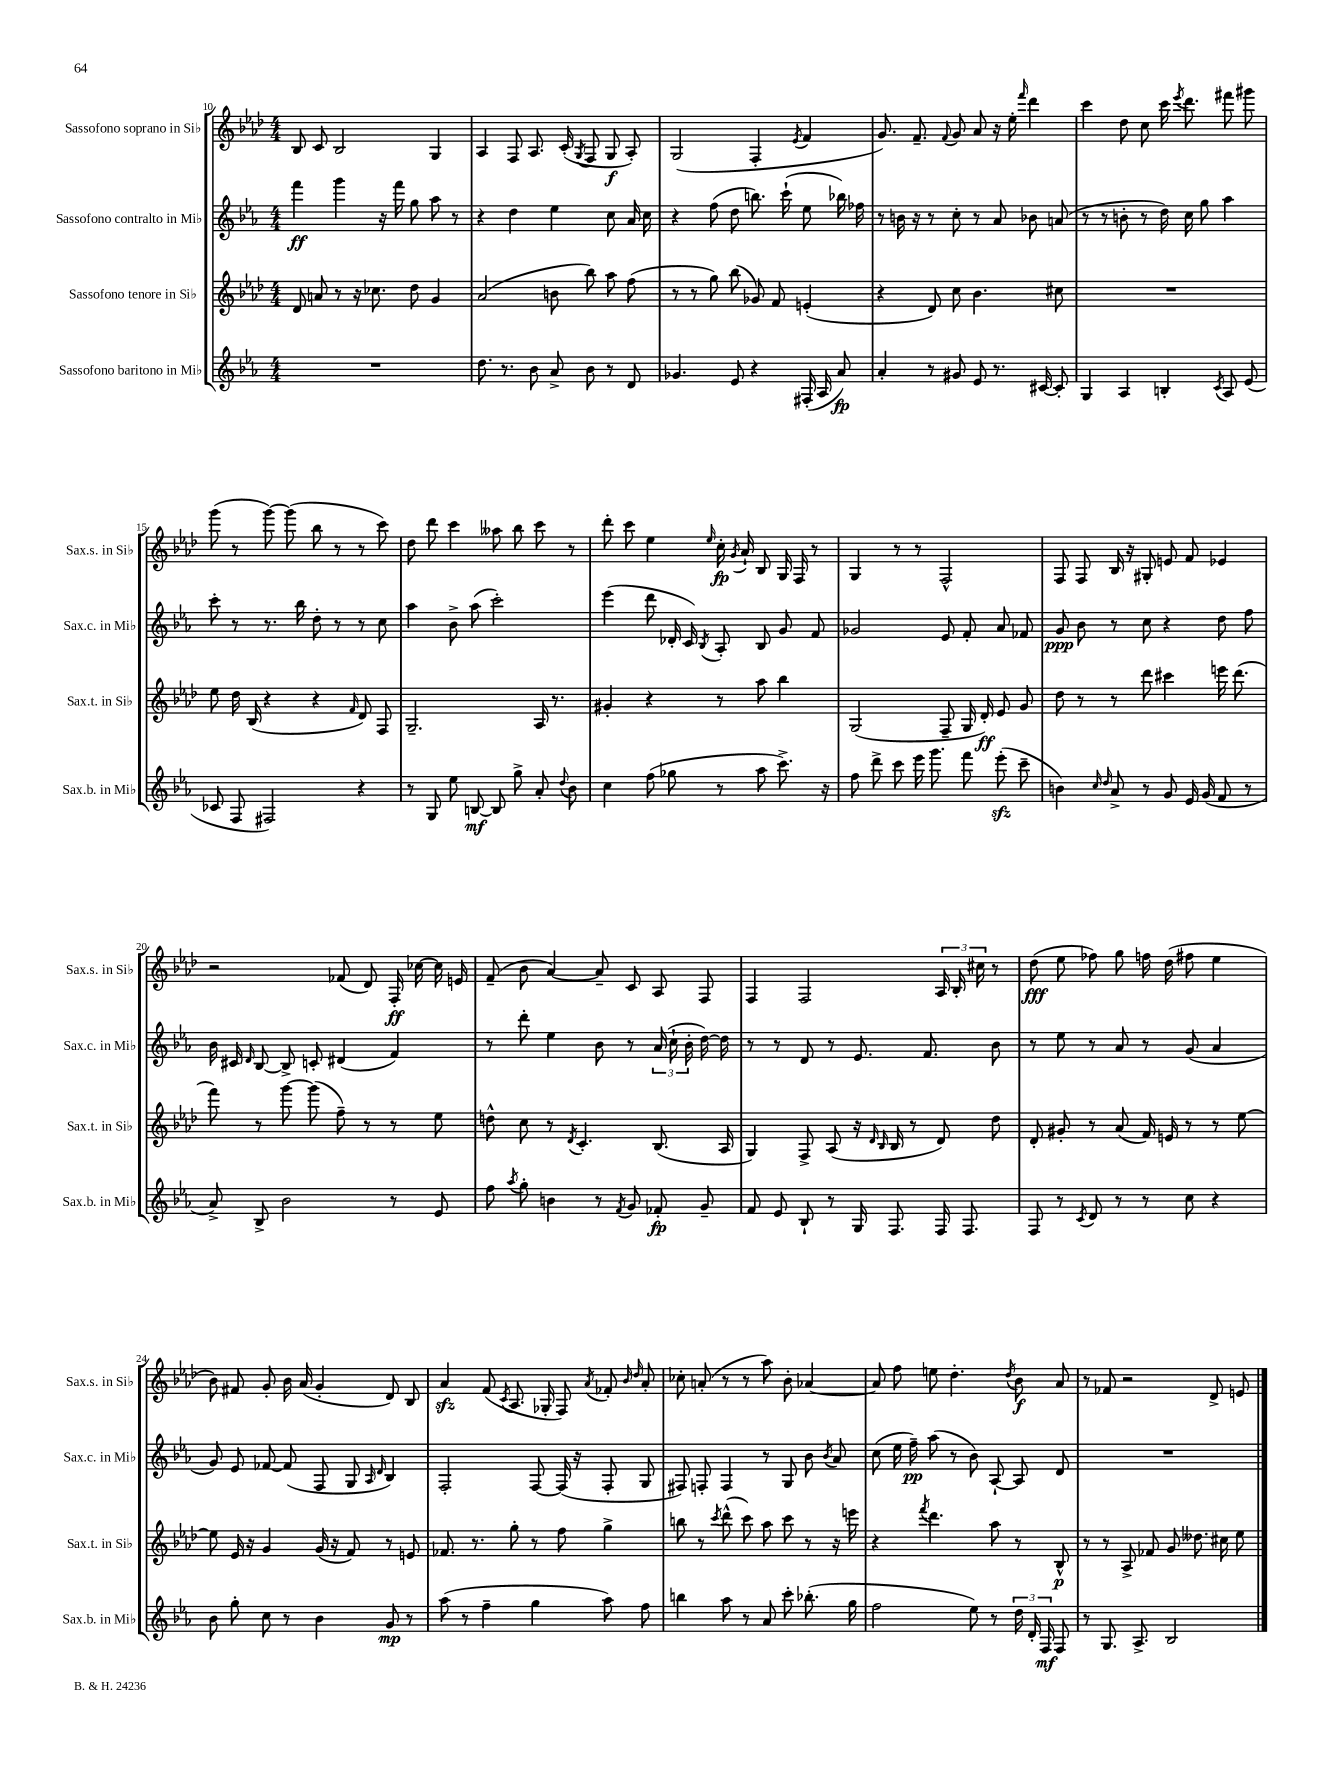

**kern	**dynam	**kern	**dynam	**kern	**dynam	**kern	**dynam
*part4	*part4	*part3	*part3	*part2	*part2	*part1	*part1
*staff4	*staff4	*staff3	*staff3	*staff2	*staff2	*staff1	*staff1
*I"Sassofono baritono in Mi♭	*	*I"Sassofono tenore in Si♭	*	*I"Sassofono contralto in Mi♭	*	*I"Sassofono soprano in Si♭	*
*I'Sax.b. in Mi♭	*	*I'Sax.t. in Si♭	*	*I'Sax.c. in Mi♭	*	*I'Sax.s. in Si♭	*
*clefG2	*	*clefG2	*	*clefG2	*	*clefG2	*
*k[b-e-a-]	*	*k[b-e-a-d-]	*	*k[b-e-a-]	*	*k[b-e-a-d-]	*
*M4/4	*	*M4/4	*	*M4/4	*	*M4/4	*
=10	=10	=10	=10	=10	=10	=10	=10
1r	.	8d-/	.	4fff\	ff	8B-/	.
.	.	8an/	.	.	.	8c/	.
.	.	8r	.	4ggg\	.	2B-/	.
.	.	16r	.	.	.	.	.
.	.	8.cc-X\	.	.	.	.	.
.	.	.	.	16r	.	.	.
.	.	.	.	16fff\	.	.	.
.	.	8dd-\	.	8gg\	.	.	.
.	.	4g/	.	8aa-\	.	4G/	.
.	.	.	.	8r	.	.	.
=11	=11	=11	=11	=11	=11	=11	=11
8.dd\	.	(2a-/	.	4r	.	4A-/	.
8.r	.	.	.	.	.	.	.
.	.	.	.	4dd\	.	8F/	.
8b-\	.	.	.	.	.	8.A-/	.
8a-^/	.	8bn\	.	4ee-\	.	.	.
.	.	.	.	.	.	(16c'/	.
.	.	.	.	.	.	8qG/	.
8b-\	.	8bb-\)	.	.	.	8F/	.
8r	.	8aa-\	.	8cc\	.	8G/	f
8d/	.	(8ff\	.	16a-/	.	8A-'/)	.
.	.	.	.	16cc\	.	.	.
=12	=12	=12	=12	=12	=12	=12	=12
4.g-X/	.	8r	.	4r	.	(2G/	.
.	.	8r	.	.	.	.	.
.	.	8gg\)	.	(8ff\	.	.	.
8e-/	.	(8bb-\	.	8dd\	.	.	.
4r	.	8g-X/)	.	8.bbn\)	.	4F'/	.
.	.	8f/	.	.	.	.	.
.	.	.	.	(16ccc`\	.	.	.
.	.	.	.	.	.	8qe-/	.
(16F#X'/	.	(4en'/	.	8ee-\	.	4f/	.
16A-/	.	.	.	.	.	.	.
8a-/)	fp	.	.	16bb-X\)	.	.	.
.	.	.	.	16ff-X\	.	.	.
=13	=13	=13	=13	=13	=13	=13	=13
4a-'/	.	4r	.	8r	.	8.g/)	.
.	.	.	.	16bn\	.	.	.
.	.	.	.	16r	.	8.f~/	.
8r	.	8d-/)	.	8r	.	.	.
.	.	.	.	.	.	8qqf/	.
8g#X/	.	8cc\	.	8cc'\	.	8g/	.
8e-/	.	4.b-\	.	8r	.	8a-/	.
8.r	.	.	.	8a-/	.	16r	.
.	.	.	.	.	.	16ee-'\	.
.	.	.	.	.	.	16qqfff/	.
.	.	.	.	8b-X\	.	4ddd-\	.
[16c#X/	.	.	.	.	.	.	.
8c#'/]	.	8cc#X\	.	(8an/	.	.	.
=14	=14	=14	=14	=14	=14	=14	=14
4G/	.	1r	.	8r	.	4ccc\	.
.	.	.	.	8r	.	.	.
4A-/	.	.	.	8bn'\	.	8dd-\	.
.	.	.	.	8r	.	8cc\	.
4Bn'/	.	.	.	16dd\)	.	16ccc\	.
.	.	.	.	.	.	8qeee-/	.
.	.	.	.	16cc\	.	8.ddd-\	.
.	.	.	.	8gg\	.	.	.
8qc/	.	.	.	.	.	.	.
8A-/	.	.	.	4aa-\	.	8fff#X\	.
(8e-/	.	.	.	.	.	8ggg#X\	.
!!LO:LB:g=z
=15	=15	=15	=15	=15	=15	=15	=15
8c-X/	.	8ee-\	.	8ccc'\	.	(8ggg\	.
8F/	.	16dd-\	.	8r	.	8r	.
.	.	(16B-/	.	.	.	.	.
2F#X/)	.	4r	.	8.r	.	[8ggg\)	.
.	.	.	.	.	.	(8ggg\]	.
.	.	.	.	16bb-\	.	.	.
.	.	4r	.	8dd'\	.	8bb-\	.
.	.	.	.	8r	.	8r	.
.	.	16qqf/	.	.	.	.	.
4r	.	8d-/)	.	8r	.	8r	.
.	.	8F/	.	8cc\	.	8ccc\)	.
=16	=16	=16	=16	=16	=16	=16	=16
8r	.	2.G~/	.	4aa-\	.	8dd-\	.
8G/	.	.	.	.	.	8ddd-\	.
8ee-\	.	.	.	8b-^\	.	4ccc\	.
[8Bn/	mf	.	.	(8aa-\	.	.	.
8B/]	.	.	.	2ccc'\)	.	8aa--X\	.
8gg^\	.	.	.	.	.	8bb-\	.
8a-'/	.	16A-/	.	.	.	8ccc\	.
.	.	8.r	.	.	.	.	.
8qqdd/	.	.	.	.	.	.	.
8b-\	.	.	.	.	.	8r	.
=17	=17	=17	=17	=17	=17	=17	=17
4cc\	.	4g#X'/	.	(4eee-\	.	8ddd-'\	.
.	.	.	.	.	.	8ccc\	.
(8ff\	.	4r	.	8ddd\	.	4ee-\	.
8gg-X\	.	.	.	16d-X'/	.	.	.
.	.	.	.	16c/)	.	.	.
.	.	.	.	8qB-/	.	16qqee-/	.
8r	.	8r	.	8A-'/	.	16cc'\	fp
.	.	.	.	.	.	8qg/	.
.	.	.	.	.	.	16a-`/	.
8aa-\	.	8aa-\	.	8B-/	.	8B-/	.
8.ccc^\)	.	4bb-\	.	8g/	.	16G/	.
.	.	.	.	.	.	16F/	.
.	.	.	.	8f/	.	8r	.
16r	.	.	.	.	.	.	.
=18	=18	=18	=18	=18	=18	=18	=18
8ff\	.	(2G/	.	2g-X/	.	4G/	.
8ddd^\	.	.	.	.	.	.	.
8ccc\	.	.	.	.	.	8r	.
16eee-\	.	.	.	.	.	8r	.
8.ggg\	.	.	.	.	.	.	.
.	.	8F~/	.	8e-/	.	2F^^/	.
8fff\	.	16G/	.	8f'/	.	.	.
.	.	16d-'/)	ff	.	.	.	.
(8eee-zz'\	.	8e-/	.	8a-/	.	.	.
8ccc~\	.	8g/	.	8f-X/	.	.	.
=19	=19	=19	=19	=19	=19	=19	=19
4bn\)	.	8dd-\	.	8g/	ppp	8F/	.
.	.	8r	.	8b-\	.	8F/	.
16qqcc/	.	.	.	.	.	.	.
16qqdd/	.	.	.	.	.	.	.
8a-^/	.	8r	.	8r	.	16B-/	.
.	.	.	.	.	.	16r	.
8r	.	8ddd-\	.	8cc\	.	8G#X'/	.
8g/	.	4ccc#X\	.	4r	.	8en/	.
16e-/	.	.	.	.	.	8f/	.
(16g/	.	.	.	.	.	.	.
8f/	.	16eeen\	.	8dd\	.	4e-X/	.
.	.	(8.ddd-\	.	.	.	.	.
8r	.	.	.	8ff\	.	.	.
!!LO:LB:g=z
=20	=20	=20	=20	=20	=20	=20	=20
8a-^/)	.	8fff\)	.	16b-\	.	2r	.
.	.	.	.	16c#X/	.	.	.
.	.	.	.	16qqd/	.	.	.
8B-^/	.	8r	.	[8B-/	.	.	.
2b-\	.	[8ggg\	.	8B-^/]	.	.	.
.	.	(8ggg\]	.	8cn'/	.	.	.
.	.	8ff~\)	.	(4d#X/	.	(8f-X/	.
.	.	8r	.	.	.	8d-/)	.
8r	.	8r	.	4f/)	.	16F'/	ff
.	.	.	.	.	.	[16cc-X\	.
8e-/	.	8ee-\	.	.	.	16cc-\]	.
.	.	.	.	.	.	16en/	.
=21	=21	=21	=21	=21	=21	=21	=21
8ff\	.	8ddn^^\	.	8r	.	(8f~/	.
8qaa-/	.	.	.	.	.	.	.
8gg'\	.	8cc\	.	8ddd'\	.	8b-\	.
4bn\	.	8r	.	4ee-\	.	[4a-/)	.
.	.	8qd-/	.	.	.	.	.
.	.	4.c'/	.	.	.	.	.
8r	.	.	.	8b-\	.	8a-~/]	.
8qf/	.	.	.	.	.	.	.
8g/	.	.	.	8r	.	8c/	.
8f-X'/	fp	(8.B-/	.	(24a-/	.	8A-/	.
.	.	.	.	24cc`\	.	.	.
.	.	.	.	24b-'\	.	.	.
8g~/	.	.	.	[16dd\)	.	8F/	.
.	.	16A-/	.	16dd\]	.	.	.
=22	=22	=22	=22	=22	=22	=22	=22
8f/	.	4G/)	.	8r	.	4F/	.
8e-/	.	.	.	8r	.	.	.
8B-`/	.	8F^/	.	8d/	.	2F/	.
8r	.	(8A-/	.	8r	.	.	.
16G/	.	16r	.	8.e-/	.	.	.
.	.	16qqd-/	.	.	.	.	.
.	.	16qqB-/	.	.	.	.	.
8.F/	.	16B-/	.	.	.	.	.
.	.	8r	.	.	.	.	.
.	.	.	.	8.f/	.	.	.
16F/	.	8d-/)	.	.	.	24A-/	.
.	.	.	.	.	.	24B-'/	.
8.F/	.	.	.	.	.	.	.
.	.	.	.	.	.	24cc#X\	.
.	.	8dd-\	.	8b-\	.	8r	.
=23	=23	=23	=23	=23	=23	=23	=23
8F/	.	8d-'/	.	8r	.	(8dd-\	fff
8r	.	8g#X'/	.	8ee-\	.	8ee-\	.
8qc/	.	.	.	.	.	.	.
8d/	.	8r	.	8r	.	8ff-X\)	.
8r	.	(8a-/	.	8a-/	.	8gg\	.
8r	.	16f/)	.	8r	.	16ffn\	.
.	.	16en/	.	.	.	(16dd-\	.
8cc\	.	8r	.	(8g/	.	8ff#X\	.
4r	.	8r	.	4a-/	.	4ee-\	.
.	.	[8ee-\	.	.	.	.	.
!!LO:LB:g=z
=24	=24	=24	=24	=24	=24	=24	=24
8b-\	.	8ee-\]	.	8g/)	.	8b-\)	.
8gg'\	.	16e-/	.	8e-/	.	8f#X/	.
.	.	16r	.	.	.	.	.
8cc\	.	4g/	.	[8f-X/	.	8g'/	.
8r	.	.	.	(8f-/]	.	16b-\	.
.	.	.	.	.	.	(16a-/	.
4b-\	.	(16g/	.	8F/	.	4g'/	.
.	.	16r	.	.	.	.	.
.	.	8f/)	.	8G/	.	.	.
.	.	.	.	16qqA-/	.	.	.
.	.	.	.	16qqd/	.	.	.
8g/	mp	8r	.	4B-/)	.	8d-/)	.
8r	.	8en/	.	.	.	8B-/	.
=25	=25	=25	=25	=25	=25	=25	=25
(8aa-\	.	8.f-X/	.	2F'/	.	4a-zz/	.
8r	.	.	.	.	.	.	.
.	.	8.r	.	.	.	.	.
4ff~\	.	.	.	.	.	(8f/	.
.	.	.	.	.	.	8qc/	.
.	.	8gg'\	.	.	.	8.A-/	.
4gg\	.	8r	.	[8F/	.	.	.
.	.	.	.	.	.	16G-X'/	.
.	.	8ff\	.	(16F/]	.	8F/)	.
.	.	.	.	16r	.	.	.
.	.	.	.	.	.	8qa-/	.
8aa-\)	.	4gg^\	.	8F'/	.	8f-X'/	.
.	.	.	.	.	.	16qqb-/	.
.	.	.	.	.	.	16qqdd-/	.
8ff\	.	.	.	8G/	.	8a-'/	.
=26	=26	=26	=26	=26	=26	=26	=26
4bbn\	.	8bbn\	.	8F#X/)	.	8cc-X'\	.
.	.	8r	.	8Fn'/	.	(8an'/	.
.	.	8qccc/	.	.	.	.	.
8aa-\	.	(8ddd-^^\	.	4F/	.	8r	.
8r	.	8ccc\)	.	.	.	8r	.
8a-/	.	8aa-\	.	8r	.	8aa-\)	.
8ccc'\	.	8ccc\	.	8G/	.	8b-'\	.
(8.bb-X'\	.	8r	.	8b-\	.	[4a-X/	.
.	.	.	.	8qb-/	.	.	.
.	.	16r	.	8a-/	.	.	.
16gg\	.	16eeen\	.	.	.	.	.
=27	=27	=27	=27	=27	=27	=27	=27
2ff\	.	4r	.	(8cc\	.	8a-/]	.
.	.	.	.	16ee-\	.	8ff\	.
.	.	.	.	16ff~\)	pp	.	.
.	.	8qfff/	.	.	.	.	.
.	.	4.ddd-\	.	(8aa-\	.	8een\	.
.	.	.	.	8r	.	4.dd-'\	.
8ee-\)	.	.	.	8b-\)	.	.	.
8r	.	8aa-\	.	[8A-`/	.	.	.
.	.	.	.	.	.	8qdd-/	.
24dd\	.	8r	.	8A-/]	.	8b-\	f
24d'/	.	.	.	.	.	.	.
24F/	mf	.	.	.	.	.	.
8F/	.	8B-^^/	p	8d/	.	8a-/	.
=28	=28	=28	=28	=28	=28	=28	=28
8r	.	8r	.	1r	.	8r	.
8.G/	.	8r	.	.	.	8f-X/	.
.	.	8A-^/	.	.	.	2r	.
8.A-^/	.	.	.	.	.	.	.
.	.	8f-X/	.	.	.	.	.
2B-/	.	8g/	.	.	.	.	.
.	.	8.dd--X\	.	.	.	.	.
.	.	.	.	.	.	8d-^/	.
.	.	16cc#X\	.	.	.	.	.
.	.	8ee-\	.	.	.	8en/	.
==	==	==	==	==	==	==	==
*-	*-	*-	*-	*-	*-	*-	*-
